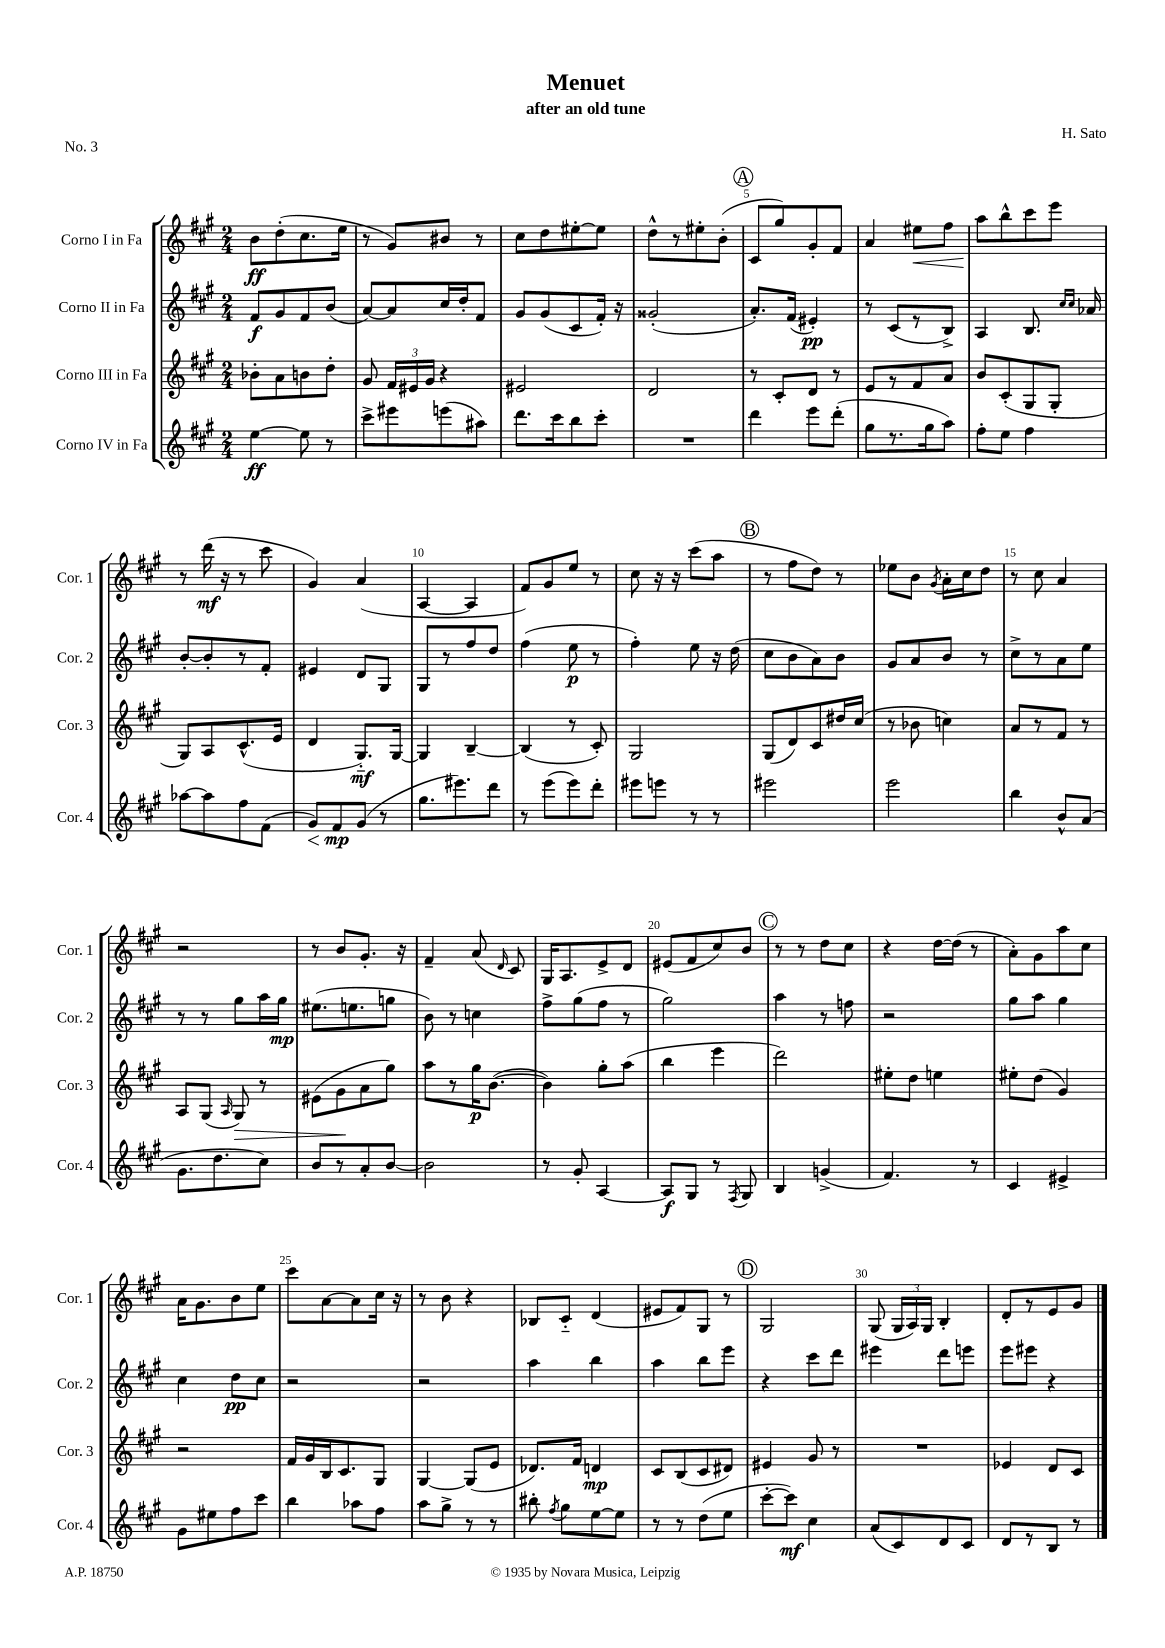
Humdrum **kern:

**kern	**dynam	**kern	**dynam	**kern	**dynam	**kern	**dynam
*part4	*part4	*part3	*part3	*part2	*part2	*part1	*part1
*staff4	*staff4	*staff3	*staff3	*staff2	*staff2	*staff1	*staff1
*I"Corno IV in Fa	*	*I"Corno III in Fa	*	*I"Corno II in Fa	*	*I"Corno I in Fa	*
*I'Cor. 4	*	*I'Cor. 3	*	*I'Cor. 2	*	*I'Cor. 1	*
*clefG2	*	*clefG2	*	*clefG2	*	*clefG2	*
*k[f#c#g#]	*	*k[f#c#g#]	*	*k[f#c#g#]	*	*k[f#c#g#]	*
*M2/4	*	*M2/4	*	*M2/4	*	*M2/4	*
=1	=1	=1	=1	=1	=1	=1	=1
[4ee\	ff	8b-X'\L	.	8f#/L	f	8b\L	ff
.	.	8a\	.	8g#/	.	(8dd'\	.
8ee\]	.	8bn\	.	8f#/	.	8.cc#\	.
8r	.	8dd'\J	.	(8b/J	.	.	.
.	.	.	.	.	.	16ee\Jk	.
=2	=2	=2	=2	=2	=2	=2	=2
8ccc#^\L	.	8g#/	.	[8a/L)	.	8r	.
8eee#X\	.	24f#/LL	.	8a/]	.	8g#/L)	.
.	.	24e#X/	.	.	.	.	.
.	.	24g#/JJ	.	.	.	.	.
(8eeen\	.	4r	.	16cc#/L	.	8b#X/J	.
.	.	.	.	16dd'/J	.	.	.
8aa#X\J)	.	.	.	8f#/J	.	8r	.
=3	=3	=3	=3	=3	=3	=3	=3
8.ddd\L	.	2e#X/	.	8g#/L	.	8cc#\L	.
.	.	.	.	(8g#/	.	8dd\	.
16ccc#\k	.	.	.	.	.	.	.
8bb\	.	.	.	8c#/	.	[8ee#X'\	.
8ccc#'\J	.	.	.	16f#'/Jk)	.	8ee#\J]	.
.	.	.	.	16r	.	.	.
=4	=4	=4	=4	=4	=4	=4	=4
2r	.	2d/	.	(2g##X'/	.	8dd^^\L	.
.	.	.	.	.	.	8r	.
.	.	.	.	.	.	8ee#X'\	.
.	.	.	.	.	.	(8b'\J	.
!!LO:REH:place=s1:t=A
=5	=5	=5	=5	=5	=5	=5	=5
4ddd\	.	8r	.	8.a'/L)	.	8c#/L	.
.	.	8c#'/L	.	.	.	8gg#/)	.
.	.	.	.	(16f#/Jk	.	.	.
8eee\L	.	8d/J	.	4e#X'/)	pp	8g#'/	.
(8ddd'\J	.	8r	.	.	.	8f#/J	.
=6	=6	=6	=6	=6	=6	=6	=6
8gg#\L	.	8e/L	.	8r	.	4a/	.
8.r	.	8r	.	(8c#/L	.	.	.
!	!	!	!	!	!	!	!LO:HP:b
.	.	8f#/	.	8r	.	8ee#X\L	<
16gg#\k	.	.	.	.	.	.	.
8aa\J)	.	8a/J	.	8B^/J)	.	8ff#\J	.
=7	=7	=7	=7	=7	=7	=7	=7
8ff#'\L	.	8b/L	.	4A/	.	8aa\L	.
8ee\J	.	(8c#'/	.	.	.	8bb^^\	[
4ff#\	.	8G#/	.	8.B/	.	8ccc#\	.
.	.	8G#'/J	.	.	.	8eee\J	.
.	.	.	.	16qqcc#/LL	.	.	.
.	.	.	.	16qqcc#/JJ	.	.	.
.	.	.	.	16a-X/	.	.	.
!!LO:LB:g=z
=8	=8	=8	=8	=8	=8	=8	=8
[8aa-X\L	.	8G#/L)	.	[8b'/L	.	8r	.
8aa-\]	.	8A/	.	8b'/]	.	(16ddd\	mf
.	.	.	.	.	.	16r	.
8ff#\	.	(8.c#^^/	.	8r	.	8r	.
(8f#\J	.	.	.	8f#'/J	.	8ccc#\	.
.	.	16e/Jk	.	.	.	.	.
=9	=9	=9	=9	=9	=9	=9	=9
!	!LO:HP:b	!	!	!	!	!	!
8g#/L)	<	4d/	.	4e#X/	.	4g#/)	.
8f#/	mp	.	.	.	.	.	.
(8g#/J	[	8.G#/L)	mf	8d/L	.	(4a/	.
8r	.	.	.	8G#/J	.	.	.
.	.	[16G#/Jk	.	.	.	.	.
=10	=10	=10	=10	=10	=10	=10	=10
8.gg#\L	.	4G#/]	.	8G#/L	.	[4A/	.
.	.	.	.	8r	.	.	.
8.eee#X\)	.	.	.	.	.	.	.
.	.	[4B~/	.	8ff#/	.	4A/]	.
8ddd\J	.	.	.	8dd/J	.	.	.
=11	=11	=11	=11	=11	=11	=11	=11
8r	.	(4B/]	.	(4ff#\	.	8f#/L)	.
(8eee\L	.	.	.	.	.	8g#/	.
8eee\)	.	8r	.	8ee\	p	8ee/J	.
8ddd'\J	.	8c#'/)	.	8r	.	8r	.
=12	=12	=12	=12	=12	=12	=12	=12
8eee#X\L	.	2G#/	.	4ff#'\)	.	8cc#\	.
8eeen\J	.	.	.	.	.	16r	.
.	.	.	.	.	.	16r	.
8r	.	.	.	8ee\	.	(8ccc#\L	.
8r	.	.	.	16r	.	8aa\J	.
.	.	.	.	(16dd\	.	.	.
!!LO:REH:place=s1:t=B
=13	=13	=13	=13	=13	=13	=13	=13
2eee#X\	.	(8G#/L	.	8cc#\L	.	8r	.
.	.	8d/)	.	8b\	.	8ff#\L	.
.	.	8c#/	.	8a\)	.	8dd\J)	.
.	.	16dd#X/L	.	8b\J	.	8r	.
.	.	(16cc#/JJ	.	.	.	.	.
=14	=14	=14	=14	=14	=14	=14	=14
2eee\	.	8r	.	8g#/L	.	8ee-X\L	.
.	.	8b-X\	.	8a/	.	8b\J	.
.	.	.	.	.	.	8qg#/	.
.	.	4ccn\)	.	8b/J	.	16a'\LL	.
.	.	.	.	.	.	16cc#\J	.
.	.	.	.	8r	.	8dd\J	.
=15	=15	=15	=15	=15	=15	=15	=15
4bb\	.	8a/L	.	8cc#^\L	.	8r	.
.	.	8r	.	8r	.	8cc#\	.
8b^^/L	.	8f#/J	.	8a\	.	4a/	.
(8a/J	.	8r	.	8ee\J	.	.	.
!!LO:LB:g=z
=16	=16	=16	=16	=16	=16	=16	=16
8.g#\L	.	8A/L	.	8r	.	2r	.
.	.	(8G#/J	.	8r	.	.	.
8.dd\	.	.	.	.	.	.	.
.	.	16qqA/	.	.	.	.	.
!	!	!	!LO:HP:b	!	!	!	!
.	.	8G#/)	>	8gg#\L	.	.	.
8cc#\J)	.	8r	.	16aa\L	.	.	.
.	.	.	.	16gg#\JJ	mp	.	.
=17	=17	=17	=17	=17	=17	=17	=17
8b/L	.	(8e#X\L	.	(8.ee#X\L	.	8r	.
8r	.	8g#\	.	.	.	8b/L	.
.	.	.	.	8.een\	.	.	.
8a'/	.	8a\	]	.	.	8.g#'/J	.
[8b/J	.	8gg#\J)	.	8ggn\J	.	.	.
.	.	.	.	.	.	16r	.
=18	=18	=18	=18	=18	=18	=18	=18
2b\]	.	8aa\L	.	8b\)	.	4f#~/	.
.	.	8r	.	8r	.	.	.
.	.	16gg#\K	p	4ccn\	.	(8a/	.
.	.	([8.b\J	.	.	.	.	.
.	.	.	.	.	.	16qqd/	.
.	.	.	.	.	.	8c#/)	.
=19	=19	=19	=19	=19	=19	=19	=19
8r	.	4b\])	.	8ff#^\L	.	16G#/KL	.
.	.	.	.	.	.	8.A/	.
8g#'/	.	.	.	(8gg#\	.	.	.
[4A/	.	8gg#'\L	.	8ff#\J	.	8e^/	.
.	.	(8aa\J	.	8r	.	8d/J	.
=20	=20	=20	=20	=20	=20	=20	=20
8A/L]	f	4bb\	.	2gg#\)	.	(8e#X/L	.
8G#/J	.	.	.	.	.	8f#/	.
8r	.	4eee\	.	.	.	8cc#/)	.
8qF#/	.	.	.	.	.	.	.
8G#/	.	.	.	.	.	8b/J	.
!!LO:REH:place=s1:t=C
=21	=21	=21	=21	=21	=21	=21	=21
4B/	.	2ddd\)	.	4aa\	.	8r	.
.	.	.	.	.	.	8r	.
(4gn^/	.	.	.	8r	.	8dd\L	.
.	.	.	.	8ffn\	.	8cc#\J	.
=22	=22	=22	=22	=22	=22	=22	=22
4.f#/)	.	8ee#X'\L	.	2r	.	4r	.
.	.	8dd\J	.	.	.	.	.
.	.	4een\	.	.	.	[16dd\LL	.
.	.	.	.	.	.	(16dd\JJ]	.
8r	.	.	.	.	.	8r	.
=23	=23	=23	=23	=23	=23	=23	=23
4c#/	.	8ee#X'\L	.	8gg#\L	.	8a'\L)	.
.	.	(8dd\J	.	8aa\J	.	8g#\	.
4e#X^/	.	4g#/)	.	4gg#\	.	8aa\	.
.	.	.	.	.	.	8cc#\J	.
!!LO:LB:g=z
=24	=24	=24	=24	=24	=24	=24	=24
8g#\L	.	2r	.	4cc#\	.	16a\KL	.
.	.	.	.	.	.	8.g#\	.
8ee#X\	.	.	.	.	.	.	.
8ff#\	.	.	.	8dd\L	pp	8b\	.
8ccc#\J	.	.	.	8cc#\J	.	8ee\J	.
=25	=25	=25	=25	=25	=25	=25	=25
4bb\	.	16f#/LL	.	2r	.	8ccc#\L	.
.	.	16g#/	.	.	.	.	.
.	.	16B/J	.	.	.	[8a\	.
.	.	8.c#/	.	.	.	.	.
8aa-X\L	.	.	.	.	.	8a\]	.
8ff#\J	.	8G#/J	.	.	.	16cc#\Jk	.
.	.	.	.	.	.	16r	.
=26	=26	=26	=26	=26	=26	=26	=26
8aa\L	.	[4G#/	.	2r	.	8r	.
8gg#^\J	.	.	.	.	.	8b\	.
8r	.	(8G#/L]	.	.	.	4r	.
8r	.	8e/J	.	.	.	.	.
=27	=27	=27	=27	=27	=27	=27	=27
8bb#X'\	.	8.d-X/L)	.	4aa\	.	8B-X/L	.
8qff#/	.	.	.	.	.	.	.
8gg#\L	.	.	.	.	.	8c#/J	.
.	.	16f#/Jk	.	.	.	.	.
[8ee\	.	4dn/	mp	4bb\	.	(4d/	.
8ee\J]	.	.	.	.	.	.	.
=28	=28	=28	=28	=28	=28	=28	=28
8r	.	8c#/L	.	4aa\	.	8e#X/L	.
8r	.	(8B/	.	.	.	8f#/)	.
(8dd\L	.	8c#/	.	8bb\L	.	8G#/J	.
8ee\J	.	8d#X/J)	.	8eee\J	.	8r	.
!!LO:REH:place=s1:t=D
=29	=29	=29	=29	=29	=29	=29	=29
[8ccc#'\L	.	4e#X/	.	4r	.	2G#/	.
8ccc#\J])	mf	.	.	.	.	.	.
4cc#\	.	8g#/	.	8ccc#\L	.	.	.
.	.	8r	.	8ddd\J	.	.	.
=30	=30	=30	=30	=30	=30	=30	=30
(8a/L	.	2r	.	4eee#X\	.	(8G#/	.
8c#/)	.	.	.	.	.	24G#/LL	.
.	.	.	.	.	.	24A/)	.
.	.	.	.	.	.	24G#/JJ	.
8d/	.	.	.	8ddd\L	.	4B'/	.
8c#/J	.	.	.	8eeen\J	.	.	.
=31	=31	=31	=31	=31	=31	=31	=31
8d/L	.	4e-X/	.	8eee\L	.	8d'/L	.
8r	.	.	.	8eee#X\J	.	8r	.
8B/J	.	8d/L	.	4r	.	8e/	.
8r	.	8c#/J	.	.	.	8g#/J	.
==	==	==	==	==	==	==	==
*-	*-	*-	*-	*-	*-	*-	*-
